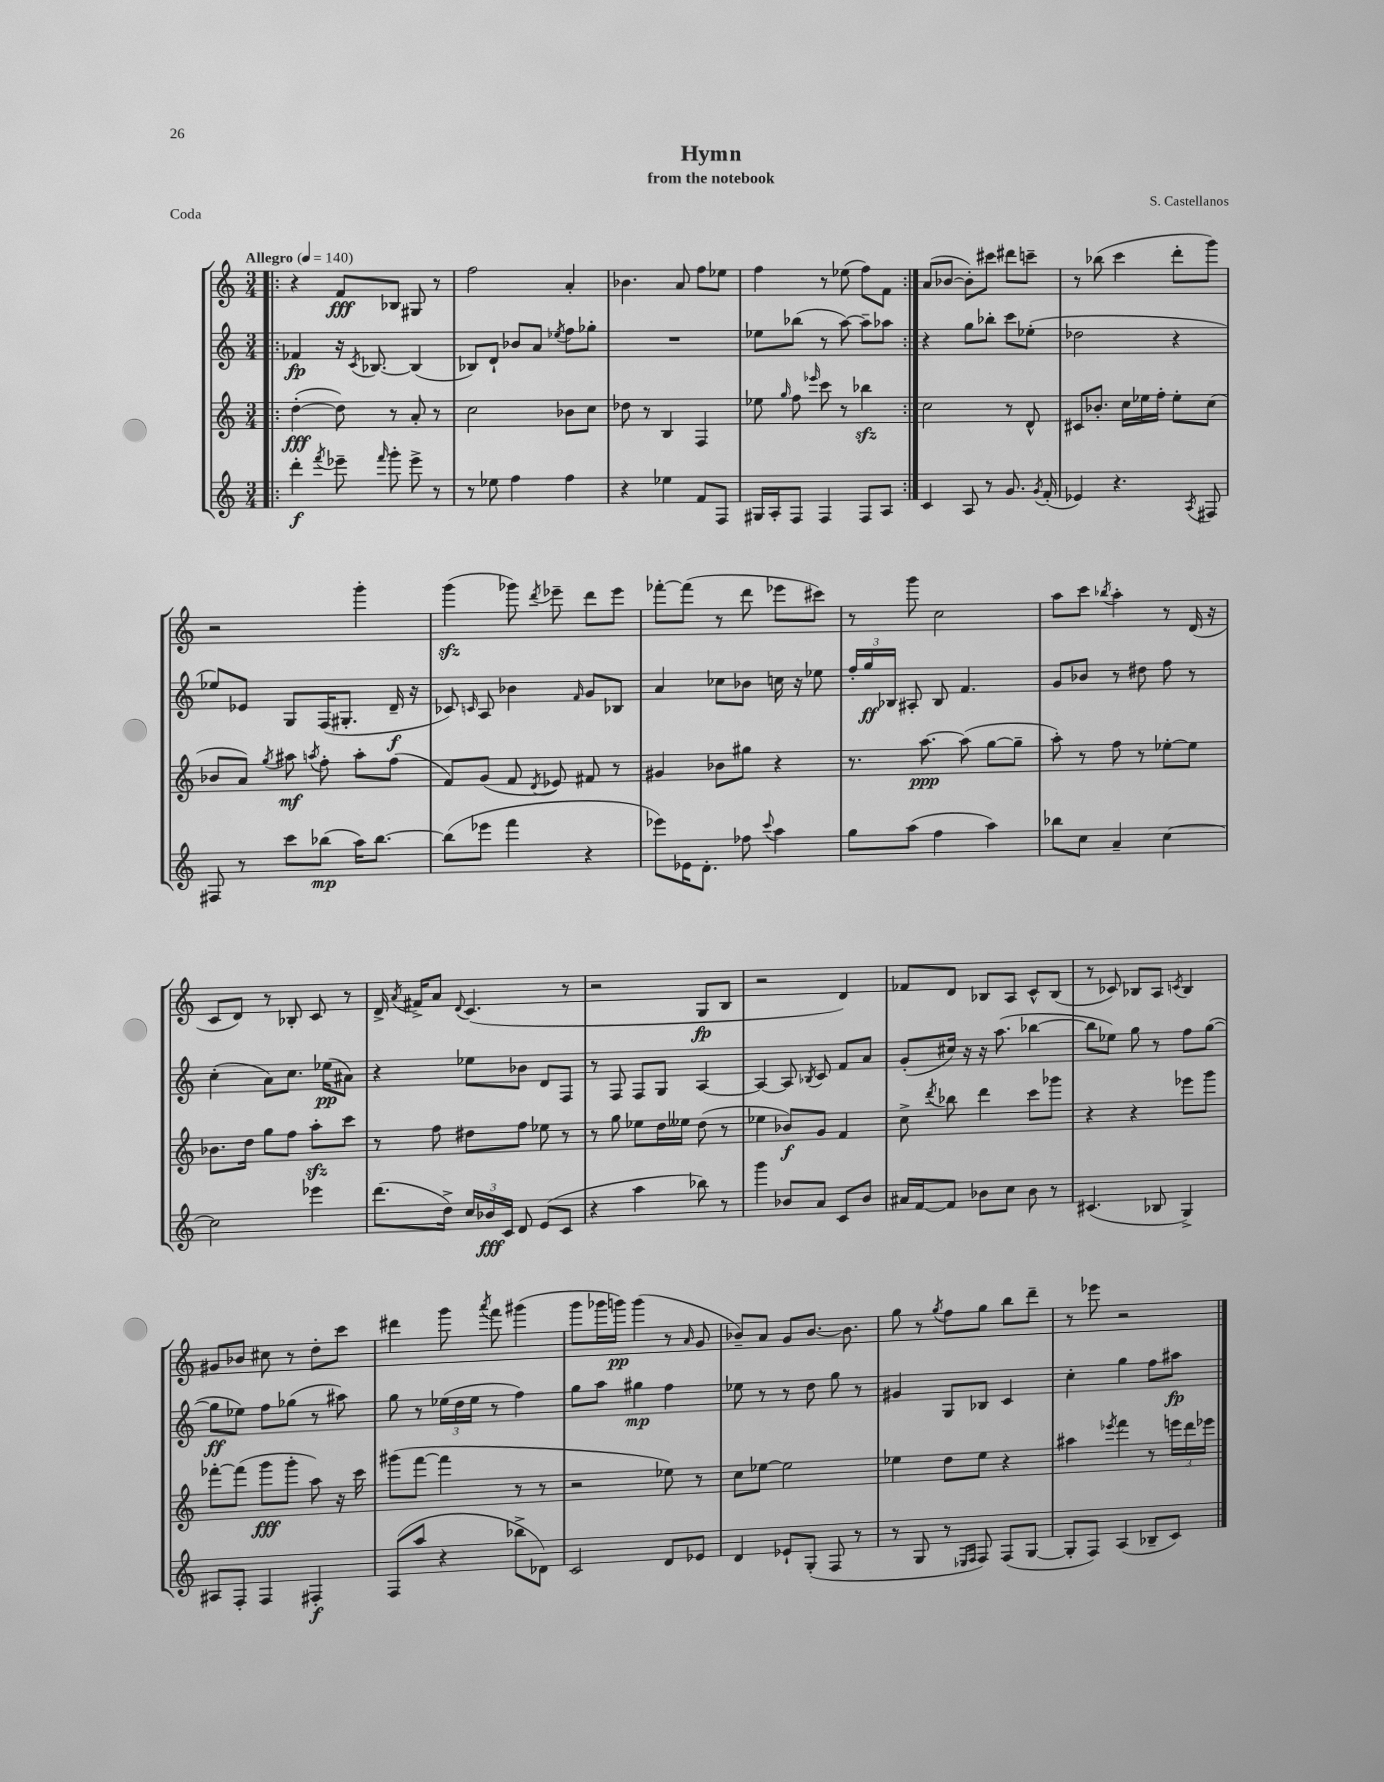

**kern	**kern	**kern	**kern
*staff4	*staff3	*staff2	*staff1
*clefG2	*clefG2	*clefG2	*clefG2
*k[]	*k[]	*k[]	*k[]
*M3/4	*M3/4	*M3/4	*M3/4
*MM140	*MM140	*MM140	*MM140
=!|:	=!|:	=!|:	=!|:
4ddd'	([4dd'	4f-	4r
8qfff	.	.	.
8eee-~	8dd])	16r	8f
.	.	8qc	.
.	.	[8.B-	.
16qqfff	.	.	.
8ggg'	8r	.	8B-
8eee-^	8a'	(4B-]	8G#
8r	8r	.	8r
=	=	=	=
8r	2cc	8B-)	2ff
8ee-	.	8d`	.
4ff	.	8b-	.
.	.	8a	.
.	.	8qee-	.
4ff	8b-	8ff	4a'
.	8cc	8gg-'	.
=	=	=	=
4r	8dd-	2.r	4.b-
.	8r	.	.
4ee-	4B	.	.
.	.	.	8a
8f	4F	.	8ff
8F	.	.	8ee-
=	=	=	=
16G#	8ee-	8ee-	4ff
16A'	.	.	.
.	16qqgg	.	.
8F	8ff	(8bb-	.
.	16qqeee-	.	.
4F	8ccc	8r	8r
.	8r	[8aa)	(8ee-
8F	4bb-	8aa~]	8ff)
8A	.	8aa-	8f
=:|!	=:|!	=:|!	=:|!
4c	2cc	4r	(8a
.	.	.	[8b-
8A	.	8gg	8b-'])
8r	.	8bb-'	8ccc#
8.g	8r	8ccc	8ddd#
.	8d^^	(8ee-'	8ccc~
8qg	.	.	.
(16f'	.	.	.
=	=	=	=
4e-)	8c#	2dd-	8r
.	8.b-'	.	(8bb-
4.r	.	.	4ccc
.	16cc	.	.
.	16ee-	.	.
.	16ff'	.	.
.	8ee-'	4r	8ddd'
8qA	.	.	.
8F#	(8cc	.	8ggg)
=	=	=	=
8F#	8b-	8ee-)	2r
8r	8a)	8e-	.
.	8qgg	.	.
8ccc	8aa#	8G	.
.	8qaa	.	.
(8bb-	8ff'	(16F	.
.	.	8.G#'	.
16aa)	8aa'	.	4ggg'
[8.bb-	.	.	.
.	(8ff	16d~	.
.	.	16r	.
=	=	=	=
(8bb-]	8f)	8c-)	(4ggg
.	.	16qqc	.
8eee-	(8g	8A	.
4fff	8f	4b-	8ggg-)
.	8qd	.	8qddd
.	8e-)	.	8eee-~
.	.	16qqf	.
4r	8f#	8g	8ddd
.	8r	8B-	8eee-
=	=	=	=
8eee-)	4g#	4a	[8fff-'
16e-	.	.	(8fff-]
8.d'	.	.	.
.	8b-	8cc-	8r
8ff-	8gg#	8b-	8ddd
8qqccc	.	.	.
4aa	4r	16cc	8eee-
.	.	16r	.
.	.	8ee-	8ccc#)
=	=	=	=
8gg	8.r	24ff'	8r
.	.	24gg	.
.	.	24B-	.
(8aa	.	8A#'	8ggg
.	[8.aa	.	.
4ff	.	8B-	2cc
.	(8aa]	4.f	.
4aa)	[8gg	.	.
.	8gg~]	.	.
=	=	=	=
8bb-	8aa')	8g	8aa
8cc	8r	8b-	8ccc
.	.	.	8qbb-
4a~	8ff	8r	4aa'
.	8r	8dd#	.
[4cc	[8ee-'	8ff	8r
.	8ee-]	8r	(16d
.	.	.	16r
=	=	=	=
2cc]	8.b-	(4cc'	8c
.	.	.	8d)
.	16dd	.	.
.	8gg	8a)	8r
.	8ff	8.cc	8B-'
4eee-	8aa'	.	8c
.	.	(16ee-	.
.	8ccc	8a#)	8r
=	=	=	=
(8.ddd	8r	4r	16d^
.	.	.	8qa
.	.	.	16f#^
.	8ff	.	8a
16dd^)	.	.	.
.	.	.	8qqd
24cc	8dd#	8ee-	(4.c
24b-	.	.	.
24c	.	.	.
8d	8ff	8b-	.
(8e	8ee-	8d	.
8c	8r	8F	8r
=	=	=	=
4r	8r	8r	2r
.	8gg	8F	.
4aa	8ee-	8F	.
.	16dd	8G	.
.	16ee--	.	.
8bb-)	(8dd	[4A	8G
8r	8r	.	8B
=	=	=	=
4ggg	4ee-	4A_	2r
8b-	8b-)	8A]	.
.	.	8qB-	.
8a	8g	8c	.
8c	4f	8f	4d)
8b-	.	8a	.
=	=	=	=
16a#	8cc^	(8g'	8f-
[16f	.	.	.
.	8qddd	.	.
8f]	8bb-	16cc#)	8d
.	.	16r	.
8b-	4ddd	16r	8B-
.	.	(8.aa	.
8cc	.	.	8A
8b-	8ccc	[4bb-	8c^^
8r	8ggg-	.	(8B-
=	=	=	=
(4.c#	4r	8bb-]	8r
.	.	8ee-)	8c-)
.	4r	8gg	8B-
8B-	.	8r	8A
.	.	.	8qc
4G^)	8eee-	8ff	4B-
.	8ggg	([8gg	.
=	=	=	=
8A#	[8fff-'	8gg]	8g#
8F'	(8fff-]	8ee-)	8b-
4F	8ggg	8ff	8cc#
.	8ggg'	(8gg-	8r
4F#'	8aa)	8r	8dd'
.	16r	8aa#)	8ccc
.	16ccc	.	.
=	=	=	=
(8F	(8ggg#	8gg	4ddd#
8aa	[8fff	8r	.
4r	4fff]	(24ee-	8ggg
.	.	24dd	.
.	.	24ee-	.
.	.	.	8qaaa
.	.	8r	8fff
8bb-^	8r	4ff)	(4ggg#
8d-)	8r	.	.
=	=	=	=
2c	2r	8gg	8ggg
.	.	8aa	16ggg-
.	.	.	16ggg)
.	.	4gg#	(4ggg
8d	8ee-)	4ff	8r
.	.	.	16qqa
8e-	8r	.	8g
=	=	=	=
4d	8cc	8ee-	8b-~)
.	[8ee-	8r	8a
8e-`	2ee-]	8r	8g
(8G'	.	8dd	[8.b-
8F	.	8gg	.
.	.	.	8.b-]
8r	.	8r	.
=	=	=	=
8r	4ee-	4g#	8gg
8G	.	.	8r
.	.	.	8qgg
8r	8dd	8G	8ff
16qqE-	.	.	.
16qqF	.	.	.
8F)	8ee-	8B-	8gg
(8F	4r	4c	8bb
[8G	.	.	8ddd~
=	=	=	=
8G']	4aa#	4cc'	8r
8F)	.	.	8eee-
.	8qeee-	.	.
(4A	4fff	4gg	2r
8B-~	8r	8ff	.
8c)	24eee	8aa#	.
.	24ddd	.	.
.	24eee-	.	.
==	==	==	==
*-	*-	*-	*-
